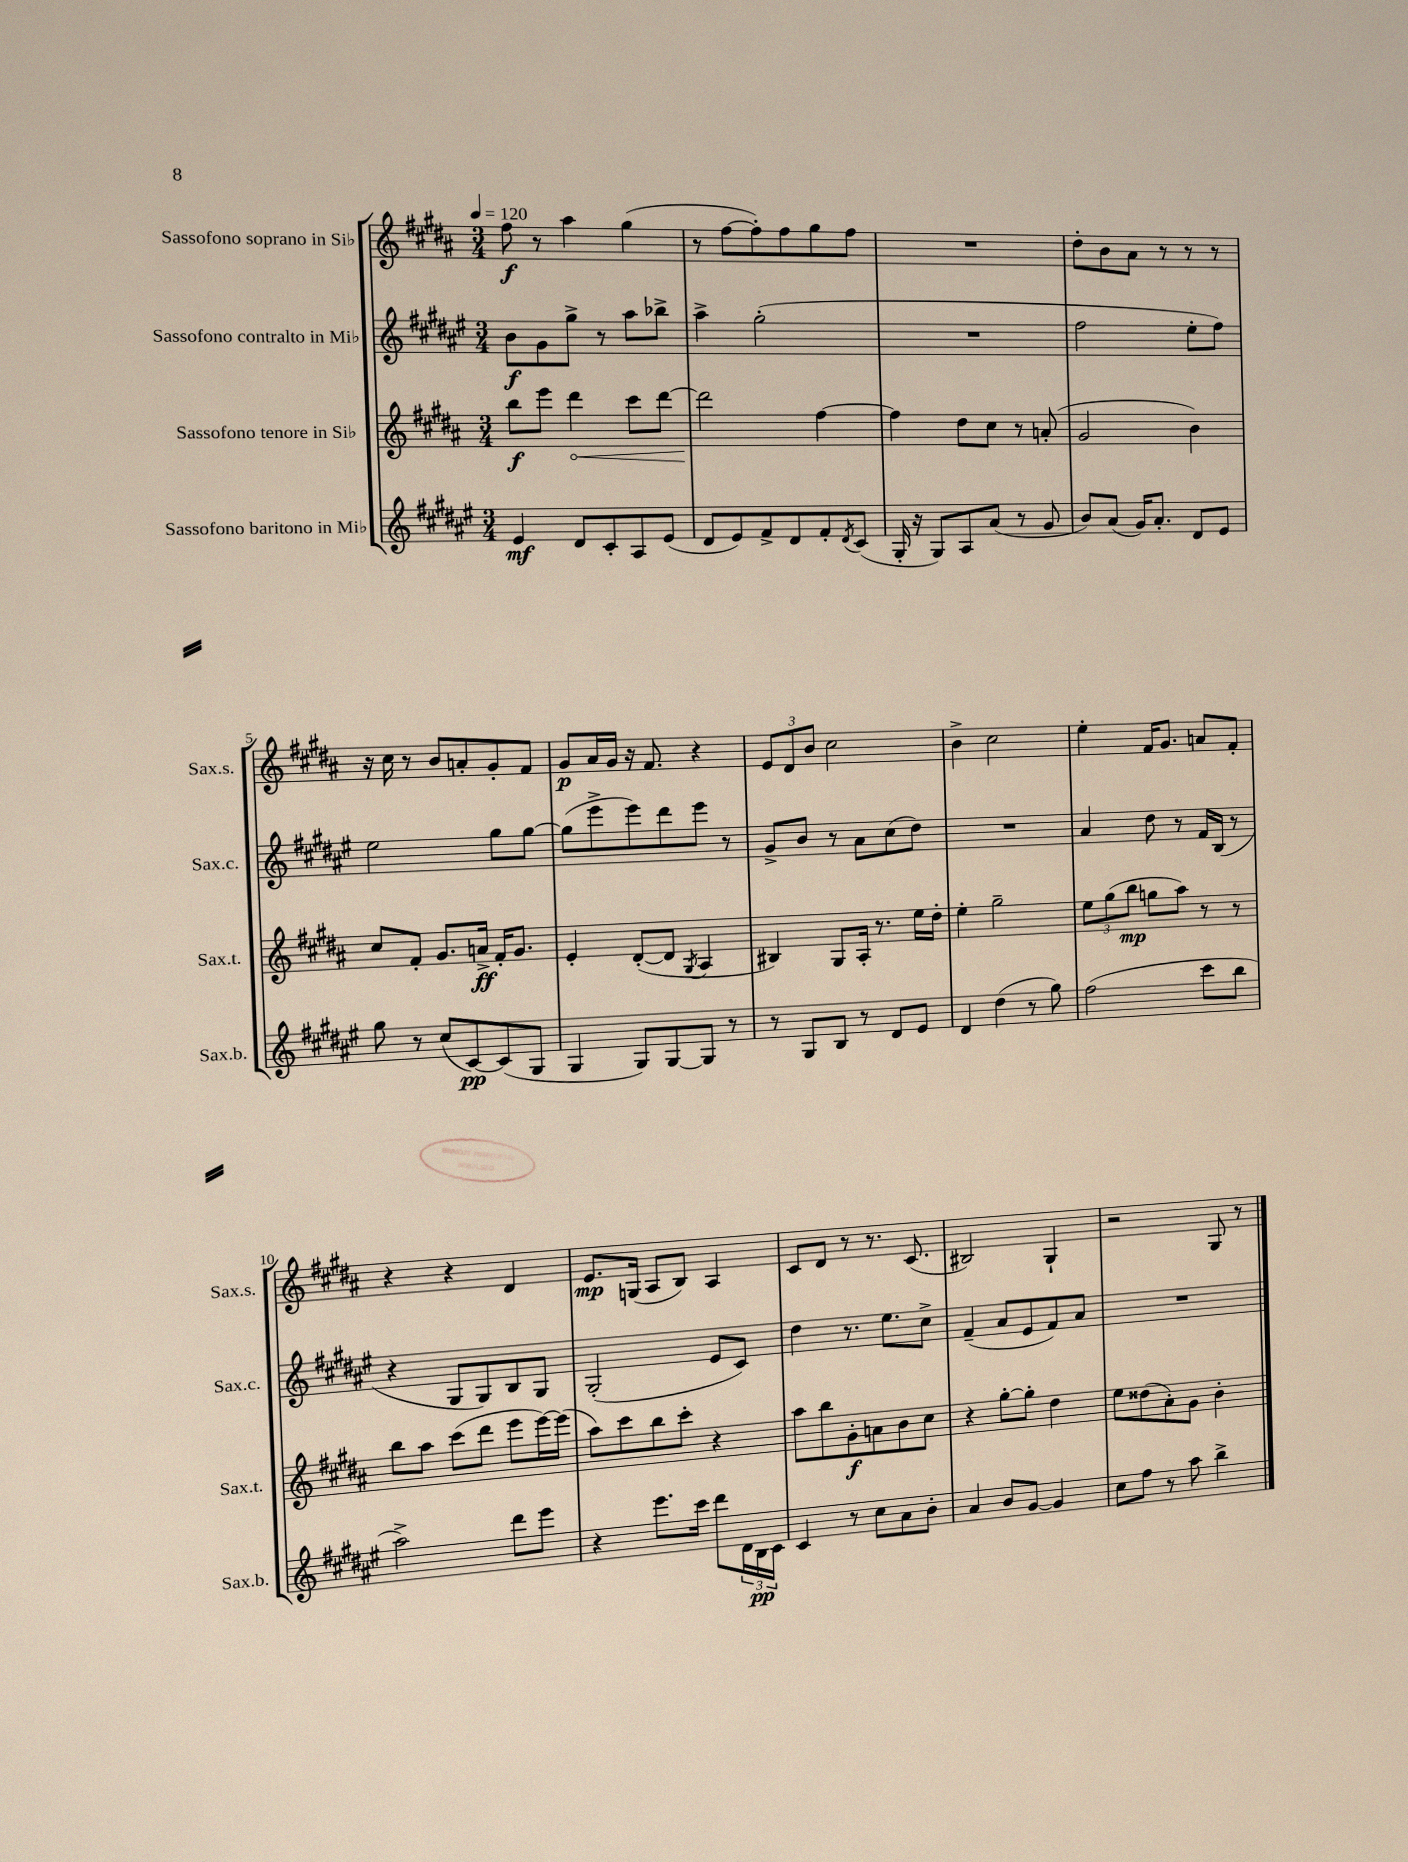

**kern	**dynam	**kern	**dynam	**kern	**dynam	**kern	**dynam
*part4	*part4	*part3	*part3	*part2	*part2	*part1	*part1
*staff4	*staff4	*staff3	*staff3	*staff2	*staff2	*staff1	*staff1
*I"Sassofono baritono in Mi♭	*	*I"Sassofono tenore in Si♭	*	*I"Sassofono contralto in Mi♭	*	*I"Sassofono soprano in Si♭	*
*I'Sax.b.	*	*I'Sax.t.	*	*I'Sax.c.	*	*I'Sax.s.	*
*clefG2	*	*clefG2	*	*clefG2	*	*clefG2	*
*k[f#c#g#d#a#e#]	*	*k[f#c#g#d#a#]	*	*k[f#c#g#d#a#e#]	*	*k[f#c#g#d#a#]	*
*M3/4	*	*M3/4	*	*M3/4	*	*M3/4	*
*MM120	*	*MM120	*	*MM120	*	*MM120	*
=1	=1	=1	=1	=1	=1	=1	=1
4e#/	mf	8bb\L	f	8b\L	f	8ff#\	f
.	.	8eee\J	.	8g#\	.	8r	.
!	!	!	!LO:HP:b	!	!	!	!
8d#/L	.	4ddd#\	<	8gg#^\J	.	4aa#\	.
8c#'/	.	.	.	8r	.	.	.
8A#/	.	8ccc#\L	.	8aa#\L	.	(4gg#\	.
(8e#/J	.	[8ddd#\J	.	8bb-X^\J	.	.	.
=2	=2	=2	=2	=2	=2	=2	=2
8d#/L	.	2ddd#\]	.	4aa#^\	.	8r	.
8e#/)	.	.	.	.	.	[8ff#\L	.
8f#^/	.	.	.	(2gg#'\	.	8ff#'\])	.
8d#/	.	.	.	.	.	8ff#\	.
8f#'/	.	[4ff#\	[	.	.	8gg#\	.
8qd#/	.	.	.	.	.	.	.
(8c#/J	.	.	.	.	.	8ff#\J	.
=3	=3	=3	=3	=3	=3	=3	=3
16G#'/	.	4ff#\]	.	2.r	.	2.r	.
16r	.	.	.	.	.	.	.
8G#/L)	.	.	.	.	.	.	.
8A#/	.	8dd#\L	.	.	.	.	.
(8a#/J	.	8cc#\J	.	.	.	.	.
8r	.	8r	.	.	.	.	.
8g#/	.	(8an'/	.	.	.	.	.
=4	=4	=4	=4	=4	=4	=4	=4
8b/L)	.	2g#/	.	2ff#\	.	8dd#'\L	.
(8a#/J	.	.	.	.	.	8b\	.
16g#/KL)	.	.	.	.	.	8a#\J	.
8.a#'/J	.	.	.	.	.	.	.
.	.	.	.	.	.	8r	.
8d#/L	.	4b\)	.	8ee#'\L	.	8r	.
8e#/J	.	.	.	8ff#\J)	.	8r	.
!!LO:LB:g=z
=5	=5	=5	=5	=5	=5	=5	=5
8gg#\	.	8cc#/L	.	2ee#\	.	16r	.
.	.	.	.	.	.	16cc#\	.
8r	.	8f#'/J	.	.	.	8r	.
(8cc#/L	.	8.g#/L	.	.	.	8b/L	.
[8c#/)	pp	.	.	.	.	8an'/	.
.	.	16an^/Jk	ff	.	.	.	.
(8c#/]	.	16f#'/KL	.	8gg#\L	.	8g#'/	.
.	.	8.g#/J	.	.	.	.	.
8G#/J	.	.	.	[8gg#\J	.	8f#/J	.
=6	=6	=6	=6	=6	=6	=6	=6
4G#/	.	4e'/	.	(8gg#\L]	.	8g#/L	p
.	.	.	.	8eee#^\	.	16a#/L	.
.	.	.	.	.	.	16g#/JJ	.
8G#/L)	.	([8d#'/L	.	8eee#\)	.	16r	.
.	.	.	.	.	.	8.f#/	.
[8G#/	.	8d#/J]	.	8ddd#\	.	.	.
.	.	8qG#/	.	.	.	.	.
8G#/J]	.	4A#/	.	8eee#\J	.	4r	.
8r	.	.	.	8r	.	.	.
=7	=7	=7	=7	=7	=7	=7	=7
8r	.	4B#X/)	.	8g#^/L	.	12e/L	.
.	.	.	.	.	.	12d#/	.
8G#/L	.	.	.	8b/J	.	.	.
.	.	.	.	.	.	12b/J	.
8B/J	.	8G#/L	.	8r	.	2cc#\	.
8r	.	16A#'/Jk	.	8a#\L	.	.	.
.	.	8.r	.	.	.	.	.
8d#/L	.	.	.	(8cc#\	.	.	.
8e#/J	.	16ee\LL	.	8dd#\J)	.	.	.
.	.	16dd#'\JJ	.	.	.	.	.
=8	=8	=8	=8	=8	=8	=8	=8
4d#/	.	4ee'\	.	2.r	.	4b^\	.
(4dd#\	.	2gg#~\	.	.	.	2cc#\	.
8r	.	.	.	.	.	.	.
8gg#\)	.	.	.	.	.	.	.
=9	=9	=9	=9	=9	=9	=9	=9
(2ff#\	.	12ee\L	.	4a#/	.	4ee'\	.
.	.	(12gg#\	.	.	.	.	.
.	.	12bb\J	mp	.	.	.	.
.	.	8ggn\L	.	8dd#\	.	16f#/KL	.
.	.	.	.	.	.	8.g#/J	.
.	.	8aa#\J)	.	8r	.	.	.
8ccc#\L	.	8r	.	16f#/LL	.	8an/L	.
.	.	.	.	(16B/JJ	.	.	.
8bb\J	.	8r	.	8r	.	8f#'/J	.
!!LO:LB:g=z
=10	=10	=10	=10	=10	=10	=10	=10
2aa#^\)	.	8bb\L	.	4r	.	4r	.
.	.	8aa#\J	.	.	.	.	.
.	.	(8ccc#\L	.	8G#/L	.	4r	.
.	.	8ddd#\J	.	8G#/)	.	.	.
8ddd#\L	.	8eee\L	.	8B/	.	4d#/	.
8eee#\J	.	[16eee\L)	.	8G#/J	.	.	.
.	.	(16eee\JJ]	.	.	.	.	.
=11	=11	=11	=11	=11	=11	=11	=11
4r	.	8aa#\L)	.	(2G#'/	.	8.e/L	mp
.	.	8ccc#\	.	.	.	.	.
.	.	.	.	.	.	(16Gn/Jk	.
8.eee#\L	.	8bb\	.	.	.	8A#/L	.
.	.	8ccc#'\J	.	.	.	8B/J)	.
16ccc#\Jk	.	.	.	.	.	.	.
8ddd#\L	.	4r	.	8e#/L	.	4A#/	.
24d#\L	.	.	.	8c#/J)	.	.	.
24B\	pp	.	.	.	.	.	.
24c#\JJ	.	.	.	.	.	.	.
=12	=12	=12	=12	=12	=12	=12	=12
4c#/	.	8aa#\L	.	4dd#\	.	8c#/L	.
.	.	8bb\	.	.	.	8d#/J	.
8r	.	8g#'\	f	8.r	.	8r	.
8cc#\L	.	8an\	.	.	.	8.r	.
.	.	.	.	8.ee#\L	.	.	.
8a#\	.	8b\	.	.	.	.	.
.	.	.	.	.	.	(8.c#/	.
8b'\J	.	8cc#\J	.	8cc#^\J	.	.	.
=13	=13	=13	=13	=13	=13	=13	=13
4a#/	.	4r	.	(4f#~/	.	2B#X/)	.
8b/L	.	[8gg#'\L	.	8a#/L	.	.	.
[8g#/J	.	8gg#'\J]	.	8e#/	.	.	.
4g#/]	.	4dd#\	.	8f#/)	.	4G#`/	.
.	.	.	.	8a#/J	.	.	.
=14	=14	=14	=14	=14	=14	=14	=14
8cc#\L	.	8ee\L	.	2.r	.	2r	.
8ff#\J	.	(8dd##X\	.	.	.	.	.
8r	.	8a#'\)	.	.	.	.	.
8aa#\	.	8g#\J	.	.	.	.	.
4bb^\	.	4b'\	.	.	.	8G#/	.
.	.	.	.	.	.	8r	.
==	==	==	==	==	==	==	==
*-	*-	*-	*-	*-	*-	*-	*-
